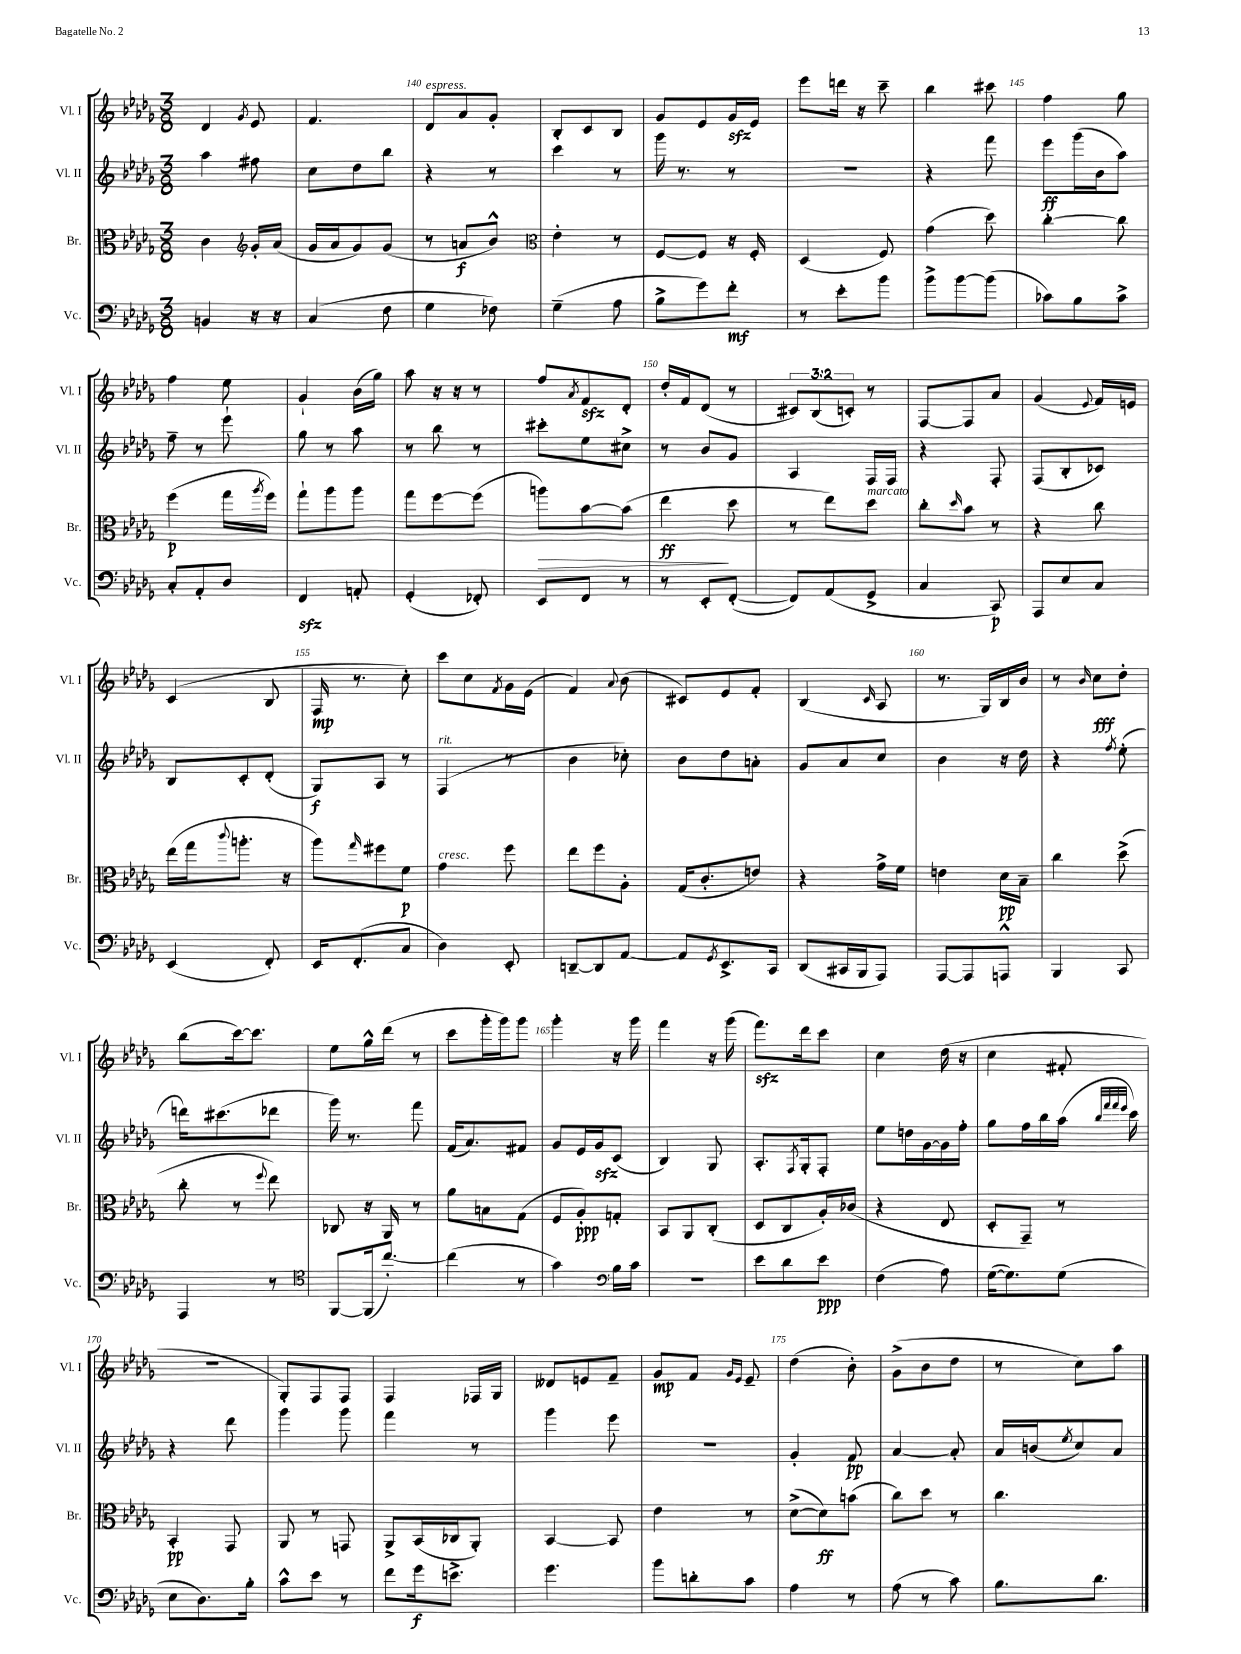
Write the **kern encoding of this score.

**kern	**dynam	**kern	**dynam	**kern	**dynam	**kern	**dynam
*part4	*part4	*part3	*part3	*part2	*part2	*part1	*part1
*staff4	*staff4	*staff3	*staff3	*staff2	*staff2	*staff1	*staff1
*I"Vc.	*	*I"Br.	*	*I"Vl. II	*	*I"Vl. I	*
*I'Vc.	*	*I'Br.	*	*I'Vl. II	*	*I'Vl. I	*
*clefF4	*	*clefC3	*	*clefG2	*	*clefG2	*
*k[b-e-a-d-g-]	*	*k[b-e-a-d-g-]	*	*k[b-e-a-d-g-]	*	*k[b-e-a-d-g-]	*
*M3/8	*	*M3/8	*	*M3/8	*	*M3/8	*
=138	=138	=138	=138	=138	=138	=138	=138
4BBn/	.	4c\	.	4aa-\	.	4d-/	.
*	*	*clefG2	*	*	*	*	*
.	.	.	.	.	.	8qg-/	.
16r	.	16g-'/LL	.	8ff#X\	.	8e-/	.
16r	.	(16a-/JJ	.	.	.	.	.
=139	=139	=139	=139	=139	=139	=139	=139
(4C/	.	16g-/LL	.	8cc\L	.	4.f/	.
.	.	16a-/J	.	.	.	.	.
.	.	8g-/)	.	8dd-\	.	.	.
8F\	.	(8g-/J	.	8bb-\J	.	.	.
=140	=140	=140	=140	=140	=140	=140	=140
!	!	!	!	!	!	!LO:TX:a:i:t=espress.	!
4G-\	.	8r	.	4r	.	8d-/L	.
.	.	8an/L	f	.	.	8a-/	.
8F-X\)	.	8b-^^/J)	.	8r	.	8g-'/J	.
=141	=141	=141	=141	=141	=141	=141	=141
*	*	*clefC3	*	*	*	*	*
(4G-~\	.	4e-'\	.	4ccc\	.	8B-'/L	.
.	.	.	.	.	.	8c/	.
8A-\	.	8r	.	8r	.	8B-/J	.
=142	=142	=142	=142	=142	=142	=142	=142
8B-^\L	.	[8F/L	.	16ggg-\	.	8g-/L	.
.	.	.	.	8.r	.	.	.
8g-\)	.	8F/J]	.	.	.	8e-/	.
8f'\J	mf	16r	.	8r	.	16g-zz/L	.
.	.	16F'/	.	.	.	16e-/JJ	.
=143	=143	=143	=143	=143	=143	=143	=143
8r	.	(4D-/	.	4.r	.	8eee-\L	.
8e-'\L	.	.	.	.	.	16dddn\Jk	.
.	.	.	.	.	.	16r	.
8b-\J	.	8F/)	.	.	.	8ccc~\	.
=144	=144	=144	=144	=144	=144	=144	=144
8b-^\L	.	(4g-\	.	4r	.	4bb-\	.
[8b-\	.	.	.	.	.	.	.
(8b-\J]	.	8dd-\)	.	8fff\	.	8ccc#X\	.
=145	=145	=145	=145	=145	=145	=145	=145
8c-X\L)	.	[4cc'\	.	8eee-\L	ff	4ff\	.
8B-\	.	.	.	(16ggg-\L	.	.	.
.	.	.	.	16b-\J	.	.	.
8c-^\J	.	8cc\]	.	8aa-\J)	.	8gg-\	.
!!LO:LB:g=z
=146	=146	=146	=146	=146	=146	=146	=146
8C'/L	.	(4ff\	p	8ff~\	.	4ff\	.
8AA-'/	.	.	.	8r	.	.	.
8D-/J	.	16gg-\LL	.	8eee-`\	.	8ee-\	.
.	.	8qaa-/	.	.	.	.	.
.	.	16ff\JJ)	.	.	.	.	.
=147	=147	=147	=147	=147	=147	=147	=147
4FFzz/	.	8gg-`\L	.	8gg-\	.	4g-`/	.
.	.	8aa-\	.	8r	.	.	.
8AAn'/	.	8aa-\J	.	8aa-\	.	(16b-\LL	.
.	.	.	.	.	.	16gg-\JJ)	.
=148	=148	=148	=148	=148	=148	=148	=148
(4GG-'/	.	8gg-\L	.	8r	.	8aa-\	.
.	.	[8ff\	.	8bb-\	.	16r	.
.	.	.	.	.	.	16r	.
8FF-X'/)	.	(8ff\J]	.	8r	.	8r	.
=149	=149	=149	=149	=149	=149	=149	=149
!	!	!	!LO:HP:b	!	!	!	!
8EE-/L	.	8aan\L)	>	8ccc#X'\L	.	8ff/L	.
.	.	.	.	.	.	8qa-/	.
8FF/J	.	[8b-\	.	8ee-\	.	8fzz/	.
8r	.	(8b-\J]	.	8cc#X^\J	.	8d-'/J	.
=150	=150	=150	=150	=150	=150	=150	=150
8r	.	4ee-\	ff	8r	.	16dd-'/LL	.
.	.	.	.	.	.	16f/J	.
8EE-'/L	.	.	.	8b-/L	.	(8d-/J	.
([8FF'/J	.	8dd-\	]	8g-/J	.	8r	.
=151	=151	=151	=151	=151	=151	=151	=151
8FF/L])	.	8r	.	4A-/	.	12c#X/L)	.
.	.	.	.	.	.	(12B-/	.
(8AA-/	.	8ee-\L)	.	.	.	.	.
.	.	.	.	.	.	12cn'/J)	.
!	!	!LO:TX:a:i:t=marcato	!	!	!	!	!
8GG-^/J	.	8dd-\J	.	16F/LL	.	8r	.
.	.	.	.	16F/JJ	.	.	.
=152	=152	=152	=152	=152	=152	=152	=152
4C/	.	8cc'\L	.	4r	.	[8F/L	.
.	.	16qqdd-/	.	.	.	.	.
.	.	8b-\J	.	.	.	8F/]	.
8CC/)	p	8r	.	8F'/	.	8a-/J	.
=153	=153	=153	=153	=153	=153	=153	=153
8AAA-/L	.	4r	.	(8F/L	.	(4g-/	.
8E-/	.	.	.	8B-'/	.	.	.
.	.	.	.	.	.	8qqe-/	.
8C/J	.	8cc\	.	8c-X/J)	.	16f/LL)	.
.	.	.	.	.	.	16en/JJ	.
!!LO:LB:g=z
=154	=154	=154	=154	=154	=154	=154	=154
(4EE-/	.	(16ee-\LL	.	8B-/L	.	(4c/	.
.	.	16gg-\J	.	.	.	.	.
.	.	8qqccc/	.	.	.	.	.
.	.	8.aan'\J	.	8c'/	.	.	.
8FF'/)	.	.	.	(8d-'/J	.	8B-/	.
.	.	16r	.	.	.	.	.
=155	=155	=155	=155	=155	=155	=155	=155
16EE-/KL	.	8aa-\L)	.	8G-/L)	f	16F/	mp
(8.FF'/	.	.	.	.	.	8.r	.
.	.	16qqgg-/	.	.	.	.	.
.	.	8ff#X\	.	8A-/J	.	.	.
8C/J	.	8f\J	p	8r	.	8cc'\)	.
=156	=156	=156	=156	=156	=156	=156	=156
!	!	!	!	!LO:TX:a:i:t=rit.	!	!	!
!	!	!LO:TX:a:i:t=cresc.	!	!	!	!	!
4D-\)	.	4g-\	.	(4F/	.	8ccc\L	.
.	.	.	.	.	.	8cc\	.
.	.	.	.	.	.	8qf/	.
8EE-'/	.	8ff\	.	8r	.	16g-\L	.
.	.	.	.	.	.	(16e-\JJ	.
=157	=157	=157	=157	=157	=157	=157	=157
[8DDn~/L	.	8ee-\L	.	4b-\	.	4f/)	.
8DD/]	.	8ff\	.	.	.	.	.
.	.	.	.	.	.	8qqa-/	.
[8AA-/J	.	8A-'\J	.	8cc-X'\)	.	(8b-\	.
=158	=158	=158	=158	=158	=158	=158	=158
8AA-/L]	.	(16G-/KL	.	8b-\L	.	8c#X/L)	.
.	.	8.c'/	.	.	.	.	.
8qGG-/	.	.	.	.	.	.	.
8.EE-^/	.	.	.	8dd-\	.	8e-/	.
.	.	8en/J)	.	8an'\J	.	8f'/J	.
16CC/Jk	.	.	.	.	.	.	.
=159	=159	=159	=159	=159	=159	=159	=159
(8DD-/L	.	4r	.	8g-/L	.	(4B-/	.
16CC#X/L	.	.	.	8a-/	.	.	.
16BBB-/J	.	.	.	.	.	.	.
.	.	.	.	.	.	16qqc/	.
8AAA-/J)	.	16g-^\LL	.	8cc/J	.	8A-/	.
.	.	16f\JJ	.	.	.	.	.
=160	=160	=160	=160	=160	=160	=160	=160
[8AAA-/L	.	4en\	.	4b-\	.	8.r	.
8AAA-/]	.	.	.	.	.	.	.
.	.	.	.	.	.	16G-/LL)	.
8AAAn^^/J	.	16d-\LL	pp	16r	.	16B-/	.
.	.	16B-~\JJ	.	16dd-\	.	16b-/JJ	.
=161	=161	=161	=161	=161	=161	=161	=161
4BBB-/	.	4cc\	.	4r	.	8r	.
.	.	.	.	.	.	16qqb-/	.
.	.	.	.	.	.	8cc\L	fff
.	.	.	.	8qff/	.	.	.
8CC/	.	(8dd-^\	.	(8ee-'\	.	8dd-'\J	.
!!LO:LB:g=z
=162	=162	=162	=162	=162	=162	=162	=162
4AAA-/	.	8cc'\	.	16dddn\KL)	.	(8bb-\L	.
.	.	.	.	(8.ccc#X\	.	.	.
.	.	8r	.	.	.	[16ccc\k)	.
.	.	.	.	.	.	8.ccc\J]	.
.	.	8qqff/	.	.	.	.	.
8r	.	8ee-\)	.	8ddd-X\J	.	.	.
=163	=163	=163	=163	=163	=163	=163	=163
*clefC4	*	*	*	*	*	*	*
[8FF/L	.	8C-X/	.	16ggg-\)	.	8ee-\L	.
.	.	.	.	8.r	.	.	.
(16FF/k]	.	16r	.	.	.	16gg-^^\L	.
[8.cc'/J)	.	16AA-/	.	.	.	(16ddd-\JJ	.
.	.	8r	.	8fff\	.	8r	.
=164	=164	=164	=164	=164	=164	=164	=164
(4cc\]	.	8a-\L	.	(16f/KL	.	8ccc\L	.
.	.	.	.	8.a-/)	.	.	.
.	.	8Bn\	.	.	.	16ggg-'\L	.
.	.	.	.	.	.	16ggg-\J)	.
8r	.	(8G-\J	.	8f#X/J	.	8ggg-\J	.
=165	=165	=165	=165	=165	=165	=165	=165
4g-\)	.	8F/L	.	8g-/L	.	4ggg-'\	.
.	.	8A-'/)	ppp	16e-/L	.	.	.
.	.	.	.	16g-zz/J	.	.	.
*clefF4	*	*	*	*	*	*	*
16B-\LL	.	8Gn'/J	.	(8c/J	.	16r	.
16c\JJ	.	.	.	.	.	16ggg-\	.
=166	=166	=166	=166	=166	=166	=166	=166
4.r	.	8BB-/L	.	4B-/)	.	4fff\	.
.	.	8AA-/	.	.	.	.	.
.	.	(8C'/J	.	8G-/	.	16r	.
.	.	.	.	.	.	(16ggg-\	.
=167	=167	=167	=167	=167	=167	=167	=167
8e-\L	.	8D-/L	.	8.A-'/L	.	8.fffzz\L)	.
8d-\	.	8C/	.	.	.	.	.
.	.	.	.	8qF/	.	.	.
.	.	.	.	16G-'/k	.	16ddd-\k	.
8e-\J	ppp	16A-'/L)	.	8F'/J	.	8ccc\J	.
.	.	(16c-X/JJ	.	.	.	.	.
=168	=168	=168	=168	=168	=168	=168	=168
(4F\	.	4r	.	8ee-\L	.	4cc\	.
.	.	.	.	16ddn\L	.	.	.
.	.	.	.	[16g-\	.	.	.
8A-\)	.	8E-/	.	16g-\]	.	(16dd-\	.
.	.	.	.	16ff'\JJ	.	16r	.
=169	=169	=169	=169	=169	=169	=169	=169
([16G-\KL	.	8D-'/L	.	8gg-\L	.	4cc\	.
8.G-\])	.	.	.	.	.	.	.
.	.	8GG-~/J)	.	16ff\L	.	.	.
.	.	.	.	16bb-\	.	.	.
(8G-\J	.	8r	.	(16aa-\JJ	.	8f#X'/	.
.	.	.	.	32qqbb-/LLL	.	.	.
.	.	.	.	32qqfff/	.	.	.
.	.	.	.	32qqfff/	.	.	.
.	.	.	.	32qqeee-/JJJ	.	.	.
.	.	.	.	16ccc\)	.	.	.
!!LO:LB:g=z
=170	=170	=170	=170	=170	=170	=170	=170
8E-\L	.	4BB-'/	pp	4r	.	4.r	.
8.D-\)	.	.	.	.	.	.	.
.	.	8GG-/	.	8ddd-\	.	.	.
16B-'\Jk	.	.	.	.	.	.	.
=171	=171	=171	=171	=171	=171	=171	=171
8c^^\L	.	8AA-/	.	4ggg-\	.	8G-'/L)	.
8e-\J	.	8r	.	.	.	8F/	.
8r	.	8GGn/	.	8ggg-\	.	8F/J	.
=172	=172	=172	=172	=172	=172	=172	=172
8f\L	.	8AA-^/L	.	4fff\	.	4F/	.
16g-\k	f	(16BB-/L	.	.	.	.	.
8.en^\J	.	16C-X/J	.	.	.	.	.
.	.	8AA-'/J)	.	8r	.	16F-X/LL	.
.	.	.	.	.	.	16G-/JJ	.
=173	=173	=173	=173	=173	=173	=173	=173
4.g-\	.	[4BB-/	.	4ggg-\	.	8d--X/L	.
.	.	.	.	.	.	8en/	.
.	.	8BB-/]	.	8eee-\	.	8f~/J	.
=174	=174	=174	=174	=174	=174	=174	=174
8b-\L	.	4e-\	.	4.r	.	8g-/L	mp
8dn'\	.	.	.	.	.	8f/J	.
.	.	.	.	.	.	16qqg-/LL	.
.	.	.	.	.	.	16qqe-/JJ	.
8c\J	.	8r	.	.	.	8e-~/	.
=175	=175	=175	=175	=175	=175	=175	=175
4A-\	.	([8d-^\L	.	4g-'/	.	(4dd-\	.
.	.	8d-\])	ff	.	.	.	.
8r	.	(8bn\J	.	8f/	pp	8b-'\)	.
=176	=176	=176	=176	=176	=176	=176	=176
(8A-\	.	8cc\L)	.	[4a-/	.	(8g-^\L	.
8r	.	8dd-\J	.	.	.	8b-\	.
8c\)	.	8r	.	8a-'/]	.	8dd-\J	.
=177	=177	=177	=177	=177	=177	=177	=177
8.B-\L	.	4.cc\	.	16a-/LL	.	8r	.
.	.	.	.	(16bn/J	.	.	.
.	.	.	.	8qee-/	.	.	.
.	.	.	.	8cc/)	.	8cc\L)	.
8.d-\J	.	.	.	.	.	.	.
.	.	.	.	8a-/J	.	8aa-\J	.
==	==	==	==	==	==	==	==
*-	*-	*-	*-	*-	*-	*-	*-
